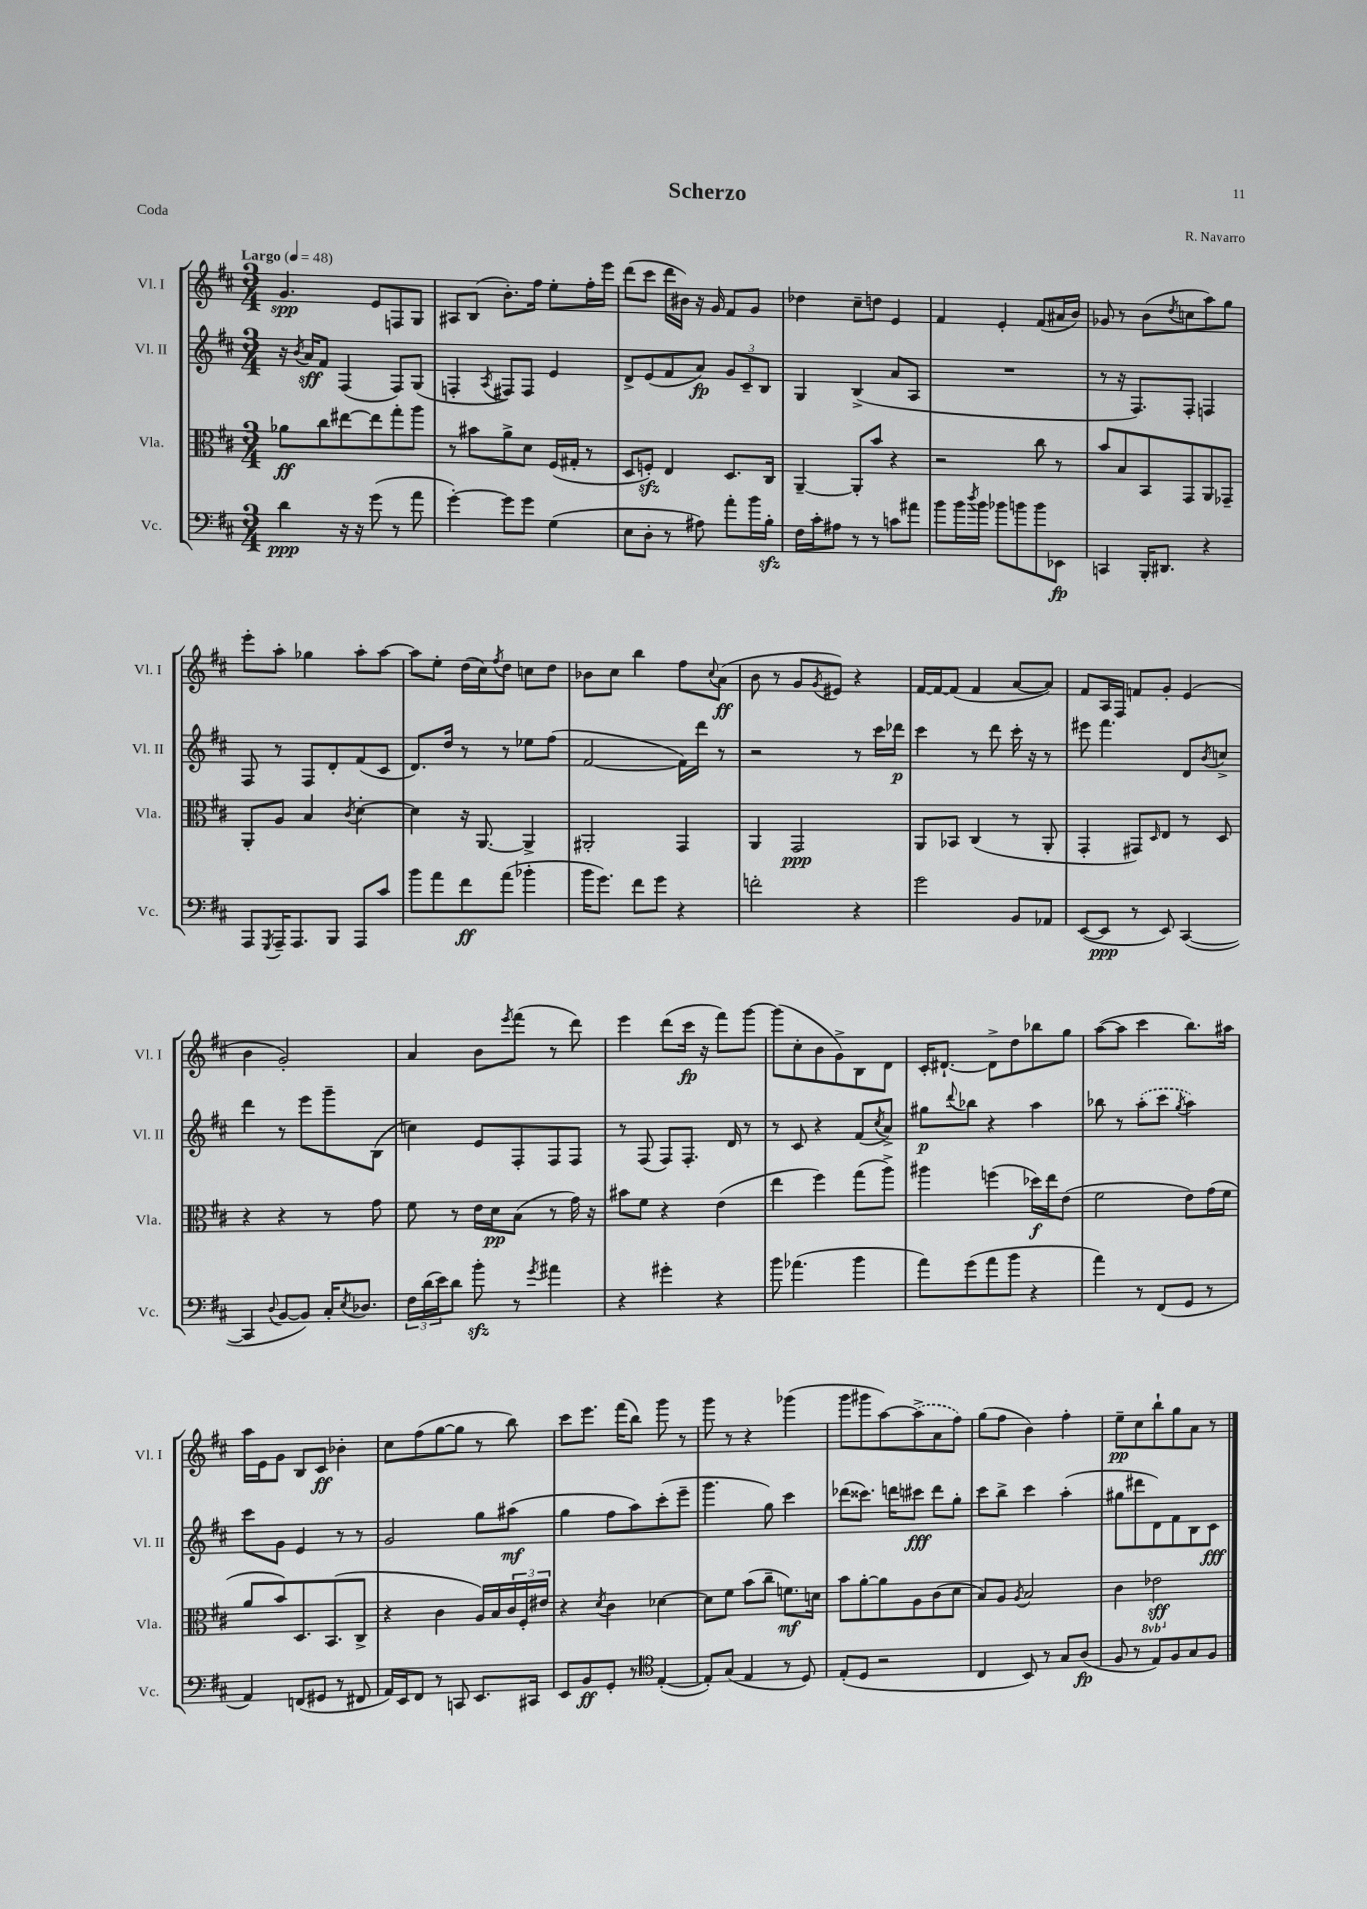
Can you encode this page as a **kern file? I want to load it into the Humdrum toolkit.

**kern	**kern	**kern	**kern
*staff4	*staff3	*staff2	*staff1
*clefF4	*clefC3	*clefG2	*clefG2
*k[f#c#]	*k[f#c#]	*k[f#c#]	*k[f#c#]
*M3/4	*M3/4	*M3/4	*M3/4
*MM48	*MM48	*MM48	*MM48
4d	8a-	16r	4.g
.	.	8qb	.
.	.	16a	.
.	8cc#	8f#	.
16r	[8ee#	(4F#	.
16r	.	.	.
(8g	8ee#]	.	8e
8r	8gg'	8F#)	8F
8a	8aa	(8G	8G
=	=	=	=
[4g')	8r	4F'	8A#
.	8b#	.	(8B
.	.	8qA	.
8g]	8a^	8F#)	8.b')
8g	8d	8F#	.
.	.	.	16ff#
(4G	(16F#	4e	8ee'
.	16G#'	.	.
.	8r	.	16ff#'
.	.	.	16eee
=	=	=	=
8E	8D	8d^	(8ddd
8D'	8F')	(8e	8ccc#
8r	4E	8f#	16ddd
.	.	.	16b#)
8A#)	.	8a)	16r
.	.	.	16g
8a'	8.D	12g	8f#
.	.	12c#~	.
16b	.	.	8g
.	.	12B	.
16B'	16C#	.	.
=	=	=	=
16F#	[4AA~	4G	4dd-
16c#'	.	.	.
8A#	.	.	.
8r	8AA']	(4B^	8cc#~
8r	8b	.	8dd
8c	4r	8a	4e
8a#	.	8A	.
=	=	=	=
8b	2r	2.r	4f#
16b	.	.	.
8qdd	.	.	.
16b	.	.	.
8b-	.	.	4e'
8b	.	.	.
8b	8cc#	.	(8f#
8EE-	8r	.	16a#
.	.	.	16b)
=	=	=	=
4CC	8b	8r	8g-
.	8B	16r	8r
.	.	8.F#)	.
16BBB'	8BB	.	(8b
8.DD#	.	.	.
.	.	.	8qdd
.	8GG	8F#'	8cc
4r	8AA	4F	8aa)
.	8GG-~	.	8gg
=	=	=	=
8AAA	8AA'	8F#	8eee'
8qGGG	.	.	.
16AAA~	8A	8r	8aa'
8.AAA	.	.	.
.	4B	8F#	4gg-
8BBB	.	8d'	.
.	8qc#	.	.
8AAA	[4d'	(8f#	8aa'
8c#	.	8c#	[8aa
=	=	=	=
8b	4d]	8.d)	8aa]
8a	.	.	8ee'
.	.	16dd	.
8f#	16r	8r	(16dd
.	[8.AA	.	16cc#)
.	.	.	8qff#
(8a	.	8r	8dd
4b-'	4AA^]	8ee-	8cc
.	.	(8ff#	8dd
=	=	=	=
16b	2AA#'	[2f#	8b-
8.g)	.	.	.
.	.	.	8cc#
8f#	.	.	4bb
8g	.	.	.
4r	4GG	16f#])	8ff#
.	.	16ddd	.
.	.	.	8qqcc#
.	.	8r	(8a
=	=	=	=
2f'	4AA	2r	8b
.	.	.	8r
.	2GG	.	8g
.	.	.	8qg
.	.	.	8e#)
4r	.	8r	4r
.	.	16ccc#	.
.	.	16ddd-	.
=	=	=	=
2g	8AA	4ccc#	[16f#
.	.	.	16f#_
.	8BB-	.	(8f#]
.	(4C#	8r	4f#
.	.	8ddd	.
8BB	8r	16ccc#'	[8a
.	.	16r	.
8AA-	8AA'	8r	8a])
=	=	=	=
([8EE	4GG'	8eee#	8f#
8EE]	.	4.fff#	16A
.	.	.	16F#
8r	8GG#)	.	8f
.	16qqD	.	.
8EE)	8E	.	8g'
([4CC#	8r	8d	(4e
.	.	8qb	.
.	8D	8cc^	.
=	=	=	=
4CC#]	4r	4ddd	4b
8qqD	.	.	.
[8BB	4r	8r	2g')
8BB])	.	8eee	.
16C#'	8r	8ggg~	.
8qE	.	.	.
8.D-	.	.	.
.	8g	(8B	.
=	=	=	=
24F#	8f#	4cc)	4a
(24d	.	.	.
24e)	.	.	.
8d	8r	.	.
8b'	16e	8e	8b
.	16d	.	.
.	.	.	8qeee
8r	(8B	8F#'	(8fff#
8qg	.	.	.
4a#	8r	8F#	8r
.	16g)	8F#	8ddd)
.	16r	.	.
=	=	=	=
4r	8b#	8r	4eee
.	8f#	(8F#	.
4g#'	4r	8F#)	(8ddd
.	.	8.F#'	16ccc#
.	.	.	16r
4r	(4e	.	8fff#)
.	.	16d	.
.	.	8r	[8ggg
=	=	=	=
8b	4ee	8r	(8ggg]
(4.a-	.	8c#	8cc#'
.	4ff#)	4r	8b
.	.	.	8g^)
4b	(8gg	(8f#	8B
.	.	8qcc#	.
.	8aa^)	8a^)	8d
=	=	=	=
8a)	4aa#	8gg#	16c#'
.	.	.	[8.d#`
.	.	8qqddd	.
(8g	.	8bb-	.
8a	(4ff	4r	8d#^]
8b	.	.	8dd
4r	16dd-)	4aa	8bb-
.	16ee	.	.
.	(8e	.	8gg
=	=	=	=
4a)	2f#	8bb-	([8aa
.	.	8r	8aa]
8r	.	(8aa'	4ccc#
(8FF#	.	8ccc#	.
.	.	8qgg	.
8GG	8e)	4aa)	8.bb)
8r	(16g	.	.
.	16f#	.	16aa#
=	=	=	=
4AA)	8a	8ccc#	16aa
.	.	.	16e
.	8b)	8g	8g
(8FF	8.D	4e	8B
8GG#	.	.	8c#
.	(8.BB	.	.
8r	.	8r	4b-'
8FF#	8C#^	8r	.
=	=	=	=
16AA)	4r	2g	8cc#
16EE	.	.	.
8FF#	.	.	(8ff#
8r	4c#	.	[8gg
8CC	.	.	8gg]
8.EE	16A)	8gg	8r
.	16B	.	.
.	24c#	(8aa#	8bb)
.	24F#'	.	.
16CC#	.	.	.
.	24e#	.	.
=	=	=	=
8EE	4r	4gg	8ccc#
8BB	.	.	8.eee
.	8qd	.	.
8GG'	4c#	8ff#	.
.	.	.	(16fff#
8r	.	8aa)	8bb)
*clefC4	*	*	*
([4E'	[4d-	(8ccc#'	8ggg
.	.	8eee~	8r
=	=	=	=
8E'])	8d-]	4.ggg	8ggg
(8G	8f#	.	8r
4E	(8b	.	4r
.	8cc#~	8gg)	.
8r	8.f)	4ccc#	(4ggg-
8D)	.	.	.
.	16d	.	.
=	=	=	=
(8E'	8b	(8ddd-	8ggg
8D	[8a'	8.ccc##)	8ggg#
2r	8a]	.	[8aa)
.	.	16ddd	.
.	8A	8ccc#	(8aa^]
.	(8c#	8ddd	8a
.	8d	8gg'	8ff#)
=	=	=	=
4C#	8B)	8ccc#	(8gg
.	8A	8bb^	8ff#
.	8qA	.	.
8BB)	2B	4ccc#	4b)
8r	.	.	.
8G	.	(4aa'	4ff#'
(8A	.	.	.
=	=	=	=
8F#	4c#	8gg#	8ee~
8r	.	8ddd#	8cc#
8E)	2E-	8d)	8bb`
8F#	.	8f#	8gg
8G	.	8B	8a
8F#	.	8c#	8r
==	==	==	==
*-	*-	*-	*-
